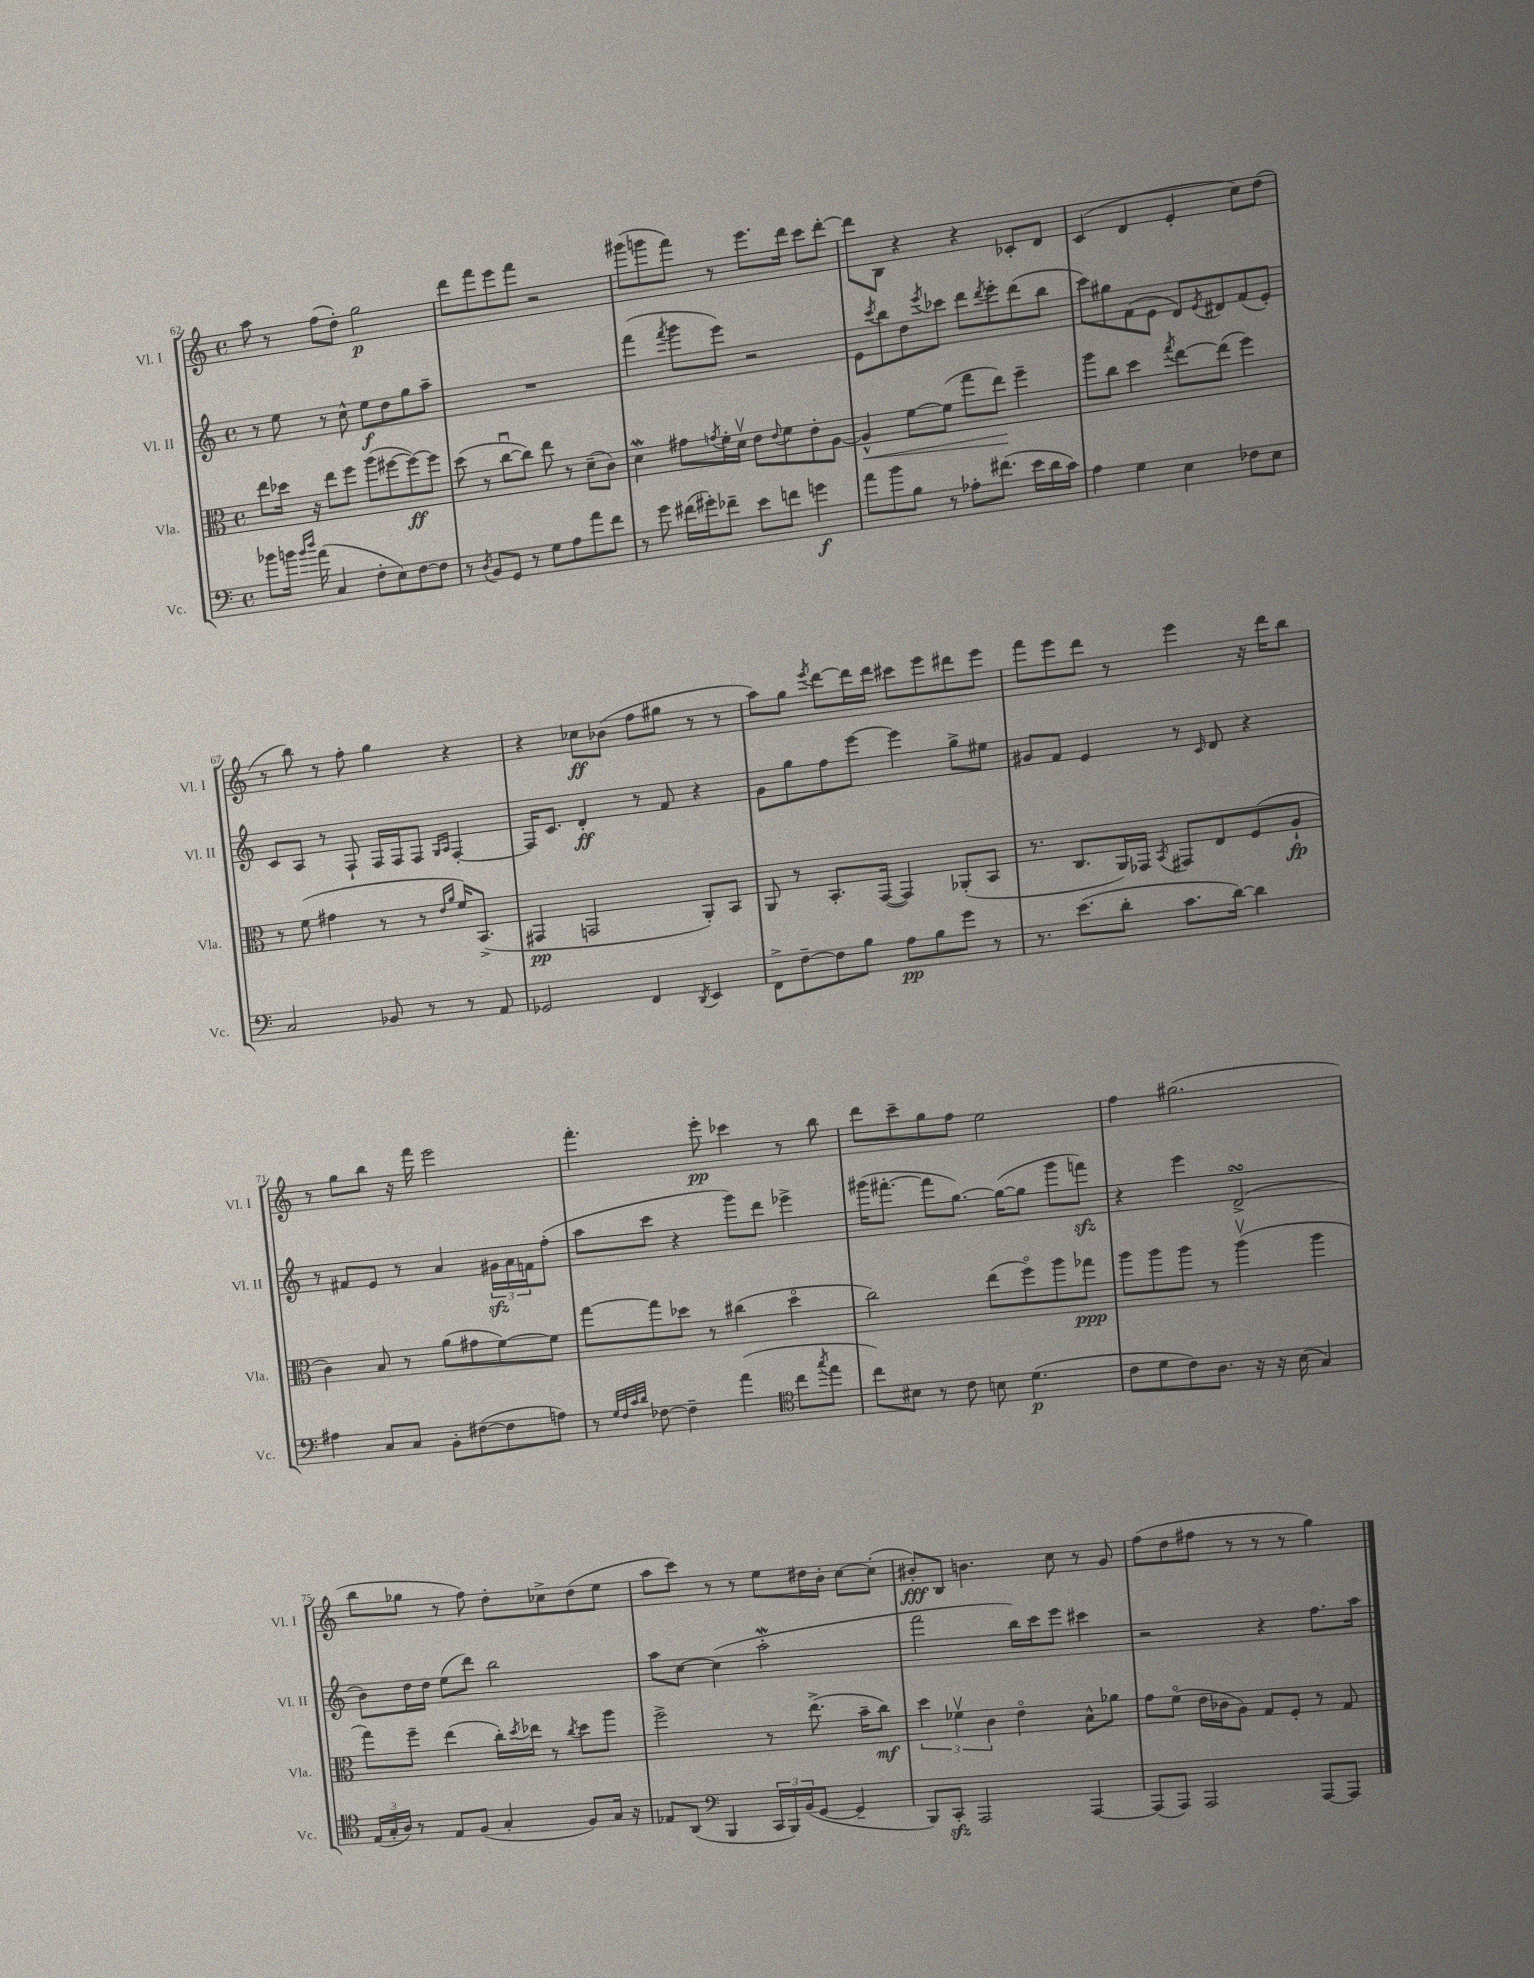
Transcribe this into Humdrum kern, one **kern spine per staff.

**kern	**kern	**kern	**kern
*staff4	*staff3	*staff2	*staff1
*clefF4	*clefC3	*clefG2	*clefG2
*k[]	*k[]	*k[]	*k[]
*M4/4	*M4/4	*M4/4	*M4/4
*met(c)	*met(c)	*met(c)	*met(c)
8b-	8ee	8r	8aa
16b	16dd-	8ee	8r
16qqb	.	.	.
16qqdd	.	.	.
(16a	16r	.	.
4C	8ee	8r	(8ff
.	8ff	8cc^^	8dd')
8F'	(8aa	8ee	2gg
8E)	[8ff#	8dd	.
[8F	8ff#_)	8gg	.
8F]	8ff#]	8aa~	.
=	=	=	=
8r	(8dd	1r	8ddd
8qD	.	.	.
8BB	8r	.	8fff
8GG	[8ccu	.	8eee
8r	8cc])	.	8fff
8G	8ee	.	2r
8A	8r	.	.
8a	(8d~	.	.
8f	8c)	.	.
=	=	=	=
8r	4d	(4fff	(8ggg#
8g	.	.	8ggg
.	.	8qfff	.
(16f#	8g#	8ggg	8fff)
16g#')	.	.	.
.	8qg	.	.
8f-~	16f'	8eee)	8r
.	16dv	.	.
8e	8e	2r	8.eee
.	8qqe	.	.
8f	8f	.	.
.	.	.	16ddd
4g	8e'	.	8ccc
.	[8A	.	[8ddd'
=	=	=	=
8a	4A^^]	8e	8ddd]
.	.	8qccc	.
8b	.	8bb	8B
8B	[8f	8dd	4r
.	.	8qeee	.
8r	(8f]	8ccc-	.
8A-'	8gg	8ddd	4r
.	.	8qddd	.
(8.f#	8ee)	8eee'	.
.	4ff~	(8ddd	8c-'
16e	.	.	.
16d	.	8bb	8d
16c)	.	.	.
=	=	=	=
4A	8aa	8ccc)	(4c
.	8cc	8gg#	.
4G	4dd	(8f	4d
.	.	8e	.
.	8qgg	.	.
4E	[8ee	8d)	4e'
.	.	8qe	.
.	(8ee]	8d#	.
8F-	4ff)	(8f	8cc)
8E	.	8e')	(8dd
=	=	=	=
2C	8r	8c	8r
.	(8f	8A	8bb)
.	4g#	8r	8r
.	.	8F`	8ff'
8BB-	8r	16F	4gg
.	.	16F	.
8r	8r	8F	.
.	16qqe	16qqG	.
.	16qqa	16qqA	.
8r	16f)	[4F'	4r
.	(8.BB^	.	.
8AA	.	.	.
=	=	=	=
2GG-	4GG#	16F]	4r
.	.	8.c	.
.	2GG	4d'	8cc-
.	.	.	(8b-
4FF	.	8r	8ff
.	.	8f	8gg#
8qDD	.	.	.
4EE	8AA')	4r	8r
.	8BB	.	8r
=	=	=	=
8FF^	8AA	8g	8aa)
[8F~	8r	8gg	8gg
.	.	.	8qeee
8F]	8.BB'	8ff	[8ddd
8B	.	[8eee	16ddd]
.	([16GG	.	16ddd
8A	4GG])	4eee]	8ccc#
8B	.	.	8eee
8g	(8AA-'	8gg^	8ddd#
8r	8BB	8ee#	8eee
=	=	=	=
8.r	8.r	8g#	8fff
.	.	8f	8eee
(8.e	8.C	.	.
.	.	4e	8ddd
8d'	16AA)	.	8r
.	16GG-	.	.
.	8qBB	.	.
8.c	8GG#	8r	4eee
.	.	16qqc	.
.	8E	8d	.
[16d)	.	.	.
4d]	(8F	4r	16r
.	.	.	16ddd
.	8A`	.	8bb
=	=	=	=
4A#	4c)	8r	8r
.	.	8f#	8gg
8C	8B	8e	8bb
8C	8r	8r	16r
.	.	.	16fff
8BB'	(8a	4a	2eee
([8F#	8g#	.	.
8F#]	[8f)	24g#	.
.	.	24a	.
.	.	24f	.
8A)	8f]	(8ff'	.
=	=	=	=
8r	[8gg	8aa	4.fff'
32qqG	.	.	.
32qqF	.	.	.
32qqc	.	.	.
32qqd	.	.	.
[8F-	8gg]	8ccc	.
4F-~]	8dd-	4r	.
.	8r	.	8eee'
(4a	(4cc#	8ggg)	4ccc-
.	.	8ddd	.
*clefC4	*	*	*
8cc	4dd-o	4eee-^	8r
8qgg	.	.	.
8ee	.	.	8bb
=	=	=	=
8cc)	2cc)	(16ggg#	8ddd
.	.	[8.fff#'	.
8B#	.	.	8ccc~
8r	.	8fff#]	8gg
8c	.	[8.gg)	8ff
8B	(8ee	.	2ee
.	.	(16gg_	.
(4.d	8ffo)	8gg]	.
.	8aa	8ggg#	.
.	8gg-	8fff)	.
=	=	=	=
8c	8aa	4r	4ff
8d	8aa	.	.
8c)	8aa	4eee	(2.gg#
8.A	8r	.	.
.	(4aav	(2d^	.
16r	.	.	.
16r	.	.	.
(16B	.	.	.
4G)	4aa	.	.
=	=	=	=
(24E	8gg)	8b)	8bb
24G'	.	.	.
24A)	.	.	.
8r	8ff~	16dd	8gg-
.	.	16dd	.
8E	(4ee	(8ee	8r
(8F	.	8ddd)	8ff)
4G'	16cc')	2bb	8dd'
.	8qdd	.	.
.	16ee-	.	.
.	8r	.	8cc-^
.	8qcc	.	.
8F)	8dd	.	(8dd
16G	8aa	.	8ee
16r	.	.	.
=	=	=	=
8E-	2ff^	8aa	8aa
(8AA	.	[8cc	8ccc)
*clefF4	*	*	*
4BBB	.	(4cc]	8r
.	.	.	8r
24CC	8r	2aa'	8ee
24BBB)	.	.	.
(24BB	.	.	.
[8GG	(8.ee^	.	16dd#
.	.	.	16b'
4GG~]	.	.	[8cc
.	16b~	.	.
.	8cc)	.	(8cc']
=	=	=	=
8BBB)	6dd	2fff	8b#')
8CC'	.	.	8B
.	6f-v	.	.
2AAA	.	.	4.b
.	6c	.	.
.	4eo	16bb)	.
.	.	16ccc	.
.	.	8eee	8cc
[4AAA	8B^^	4ccc#	8r
.	8a-	.	8g
=	=	=	=
(8AAA]	8g	2r	(8ff
8AAA)	(8fo	.	8dd
2AAA	16e	.	8ff#
.	16c-	.	.
.	8A)	.	8r
.	8G	4r	8r
.	8F'	.	8r
[8AAA	8r	8.ff	4gg)
8AAA]	8G	.	.
.	.	16aa	.
==	==	==	==
*-	*-	*-	*-
